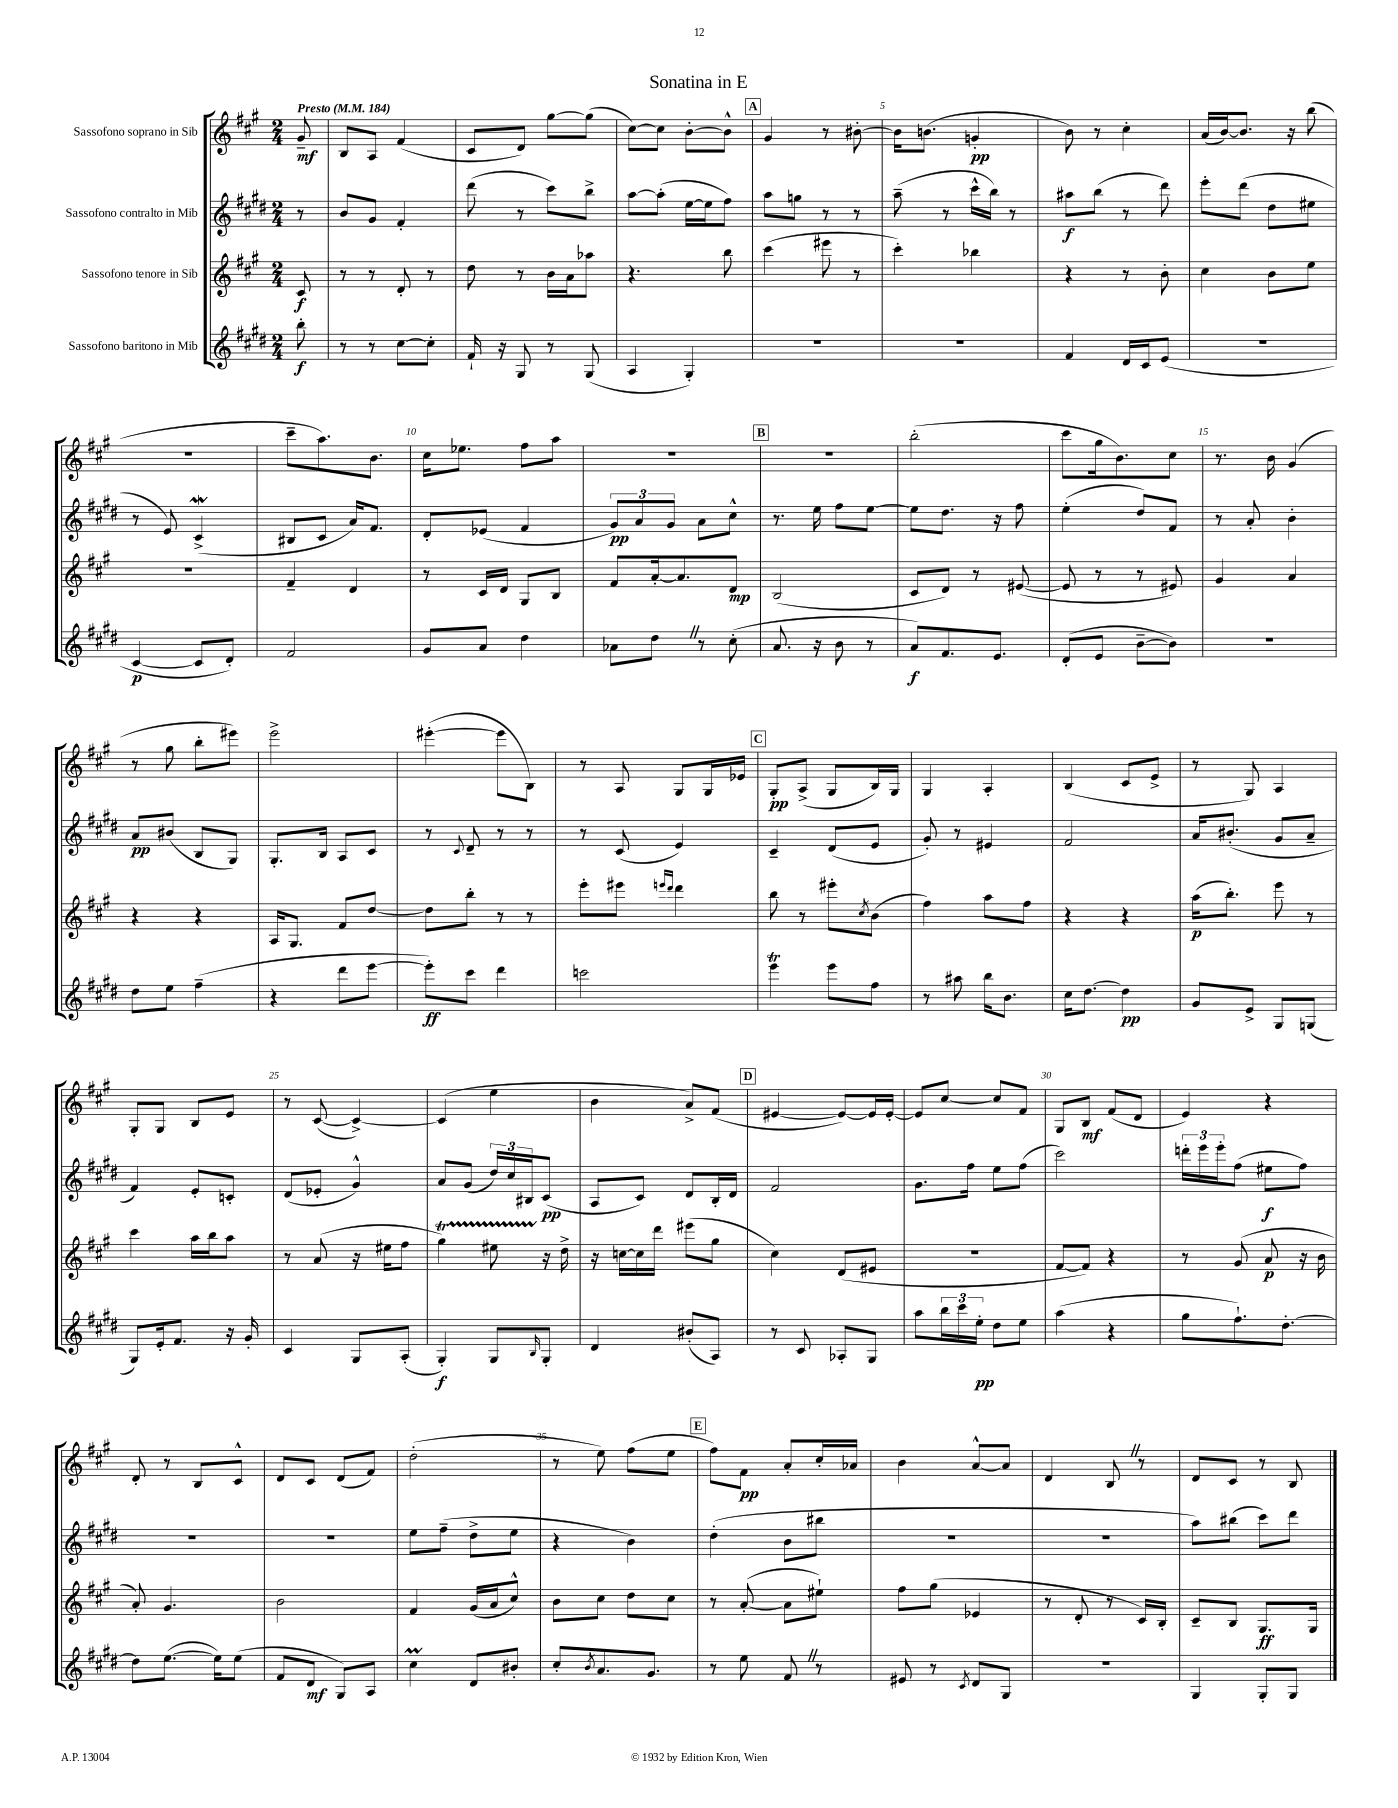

**kern	**kern	**kern	**kern
*staff4	*staff3	*staff2	*staff1
*clefG2	*clefG2	*clefG2	*clefG2
*k[f#c#g#d#]	*k[f#c#g#]	*k[f#c#g#d#]	*k[f#c#g#]
*M2/4	*M2/4	*M2/4	*M2/4
*MM184	*MM184	*MM184	*MM184
8bb'\	8c#/	8r	8g#~/
=	=	=	=
8r	8r	8b/L	8B/L
8r	8r	8g#/J	8A/J
[8cc#\L	8d'/	4f#'/	(4f#/
8cc#'\]J	8r	.	.
=	=	=	=
16f#`/	8dd\	(8ddd#\	8c#/L
16r	.	.	.
8G#/	8r	8r	8d/J)
8r	16b\LL	8ccc#\L)	[8gg#\L
.	16a\J	.	.
(8G#/	8aa-\J	8bb^\J	(8gg#\]J
=	=	=	=
4A/	4.r	[8aa\L	[8cc#\L)
.	.	(8aa'\]J	8cc#\]J
4G#'/)	.	[16ee\LL	[8b'\L
.	.	16ee\]J	.
.	8bb\	8ff#\J)	8b^^\]J
=	=	=	=
2r	(4ccc#\	8aa\L	4g#/
.	.	8gg\J	.
.	8eee#\	8r	8r
.	8r	8r	[8b#'\
=	=	=	=
2r	4ccc#'\)	(8aa~\	16b#\]LK
.	.	.	(8.b\J
.	.	8r	.
.	4bb-\	16ccc#^^\LL	4g'/
.	.	16bb\JJ)	.
.	.	8r	.
=	=	=	=
4f#/	4r	8aa#\L	8b\)
.	.	(8bb\J	8r
16d#/LL	8r	8r	4cc#'\
16c#/J	.	.	.
(8e/J	8b'\	8ddd#\)	.
=	=	=	=
2r	4cc#\	8eee'\L	(16a/LL
.	.	.	[16b/J)
.	.	(8ddd#\J	8.b/]J
.	8b\L	8dd#\L	.
.	.	.	16r
.	8ee\J	8ee#\J	(8bb\
=	=	=	=
[4c#/	2r	8r	2r
.	.	8e/)	.
8c#/]L	.	(4c#^/	.
8d#'/J)	.	.	.
=	=	=	=
2f#/	4f#~/	8B#/L	8ccc#~\L
.	.	8c#/J	8.aa\)
.	4d/	16a/LK)	.
.	.	8.f#/J	8.b\J
=	=	=	=
8g#/L	8r	8d#'/L	16cc#\LK
.	.	.	8.ee-\J
8a/J	16c#/LL	(8e-/J	.
.	16d/JJ	.	.
4dd#\	8G#/L	4f#/	8ff#\L
.	8B/J	.	8aa\J
=	=	=	=
8a-\L	8f#/L	12g#/L)	2r
.	.	12a/	.
8dd#\J	[16a'/k	.	.
.	.	12g#/J	.
.	8.a/]	.	.
8r	.	8a\L	.
(8cc#'\	8d/J	8cc#^^\J	.
=	=	=	=
8.a/	(2B/	8.r	2r
16r	.	16ee\	.
8b\	.	8ff#\L	.
8r	.	[8ee\J	.
=	=	=	=
8a/L)	8c#/L	8ee\]L	(2bb'\
8.f#/	8d/J)	8.dd#\J	.
.	8r	.	.
8.e/J	.	16r	.
.	([8e#/	8ff#\	.
=	=	=	=
(8d#'/L	8e#/]	(4ee'\	8ccc#\L
8e/J	8r	.	16gg#\k
.	.	.	8.b\)
[8b~\L	8r	8dd#/L)	.
8b\]J)	8e#/)	8f#/J	8cc#\J
=	=	=	=
2r	4g#/	8r	8.r
.	.	8a'/	.
.	.	.	16b\
.	4a/	4b'\	(4g#/
=	=	=	=
8dd#\L	4r	8a/L	8r
8ee\J	.	(8b#/J	8gg#\
(4ff#~\	4r	8B/L	8bb'\L
.	.	8G#/J)	8eee#\J)
=	=	=	=
4r	16A/LK	8.G#'/L	2eee^\
.	8.G#/J	.	.
.	.	16B/Jk	.
8ddd#\L	8f#/L	8A/L	.
[8eee\J	[8dd/J	8c#/J	.
=	=	=	=
8eee'\]L)	8dd\]L	8r	([4eee#'\
.	.	8qqc#/	.
8ccc#\J	8bb'\J	8d#~/	.
4ddd#\	8r	8r	8eee#\]L
.	8r	8r	8B\J)
=	=	=	=
2ccc\	8eee'\L	8r	8r
.	8eee#\J	(8c#/	8A/
.	16qqeee/LL	.	.
.	16qqddd/JJ	.	.
.	4ddd\	4e/)	8G#/L
.	.	.	16G#/L
.	.	.	16e-/JJ
=	=	=	=
4eee\	8bb\	4c#~/	8G#'/L
.	8r	.	(8A^/J
8eee\L	8eee#'\L	(8d#/L	8G#/L
.	8qcc#/	.	.
8ff#\J	(8b\J	8e/J	16B/L)
.	.	.	16G#/JJ
=	=	=	=
8r	4ff#\)	8g#'/)	4G#/
8aa#\	.	8r	.
16bb\LK	8aa\L	4e#/	4A'/
8.b\J	.	.	.
.	8ff#\J	.	.
=	=	=	=
16cc#\LK	4r	2f#/	(4B/
[8.dd#\J	.	.	.
4dd#\]	4r	.	8c#/L
.	.	.	8e^/J
=	=	=	=
8g#/L	(16aa\LK	16a/LK	8r
.	8.bb'\J)	(8.b#'/J	.
8e^/J	.	.	8G#/)
8G#/L	8eee\	8g#/L	4A/
(8G/J	8r	8a~/J	.
=	=	=	=
8G#/L)	4ccc#\	4f#/)	8G#'/L
16e'/k	.	.	8G#/J
8.f#/J	.	.	.
.	16aa\LL	8e'/L	8B/L
.	16bb\J	.	.
16r	8aa\J	8c'/J	8e/J
16g#'/	.	.	.
=	=	=	=
4c#/	8r	(8d#/L	8r
.	(8a/	8e-'/J	([8c#/
8G#/L	16r	4g#^^/)	4c#^/_)
.	16ee#\LK	.	.
(8A'/J	8ff#\J	.	.
=	=	=	=
4G#'/)	4gg#\)	8a/L	(4c#/]
.	.	(8g#/J	.
8G#/L	8ee#\	24dd#/LL)	4ee\
.	.	24cc#/	.
.	.	24B#/J	.
16qqB/	.	.	.
8G#'/J	16r	(8c#/J	.
.	16dd^\	.	.
=	=	=	=
4d#/	16r	8A/L	4b\
.	[16cc\LL	.	.
.	16cc\]	8c#/J)	.
.	16ddd\JJ	.	.
(8b#'/L	(8eee#\L	8d#/L	8a^/L)
8A/J)	8gg#\J	16B'/L	(8f#/J
.	.	16d#/JJ	.
=	=	=	=
8r	4cc#\)	2f#/	[4e#/
8c#/	.	.	.
8A-'/L	(8d/L	.	8e#/_L)
8G#/J	8e#/J	.	16e#/]L
.	.	.	[16e#'/JJ
=	=	=	=
8aa\L	2r	8.g#\L	8e#/]L
24bb\L	.	.	[8cc#/J
24ccc#\	.	.	.
.	.	16ff#\Jk	.
24ee'\JJ	.	.	.
8dd#\L	.	8ee\L	8cc#/]L
8ee\J	.	(8ff#\J	8f#/J
=	=	=	=
(4aa\	[8f#/L	2ccc#\)	8G#/L
.	8f#/]J)	.	8B/J
4r	4r	.	(8f#/L
.	.	.	8d/J
=	=	=	=
8gg#\L	8r	24ddd'\LL	4e/)
.	.	24eee\	.
.	.	24eee'\J	.
8.ff#`\)	(8g#/	(8ff#\J	.
.	8a/	8ee#\L	4r
[8.dd#'\J	.	.	.
.	16r	8ff#\J)	.
.	16b\	.	.
=	=	=	=
8dd#\]L	8a'/)	2r	8d'/
([8.ee\J	4.g#/	.	8r
.	.	.	8B/L
16ee\]LK)	.	.	.
(8ee\J	.	.	8c#^^/J
=	=	=	=
8f#/L	2b\	2r	8d/L
8d#/J	.	.	8c#/J
8G#/L)	.	.	(8d/L
8A/J	.	.	8f#/J)
=	=	=	=
4cc#\	4f#/	8ee\L	(2dd'\
.	.	(8ff#~\J	.
8d#/L	(16g#/LL	8dd#^\L	.
.	16a/J	.	.
8b#'/J	8cc#^^/J)	8ee\J	.
=	=	=	=
8cc#'/L	8b\L	4r	8r
8qb/	.	.	.
8.a/	8cc#\J	.	8ee\)
.	8dd\L	4b\)	(8ff#\L
8.g#/J	.	.	.
.	8cc#\J	.	8ee\J
=	=	=	=
8r	8r	(4dd#'\	8ff#\L)
8ee\	([8a'/	.	8f#\J
8f#/	8a\]L	8b\L	8a'/L
8r	8ee#`\J)	8bb#\J	16cc#'/L
.	.	.	16a-/JJ
=	=	=	=
8e#/	8ff#\L	2r	4b\
8r	(8gg#\J	.	.
8qc#/	.	.	.
8d#/L	4e-/	.	[8a^^/L
8G#/J	.	.	8a/]J
=	=	=	=
2r	8r	2r	4d/
.	8d'/	.	.
.	8r	.	8B/
.	16c#/LL)	.	8r
.	16B'/JJ	.	.
=	=	=	=
4G#/	8c#~/L	8aa\L)	8d/L
.	8B/J	(8bb#\J	8c#/J
8G#'/L	8.G#/L	8ccc#\L)	8r
8G#/J	.	8ddd#\J	8B/
.	16G#/Jk	.	.
==	==	==	==
*-	*-	*-	*-
